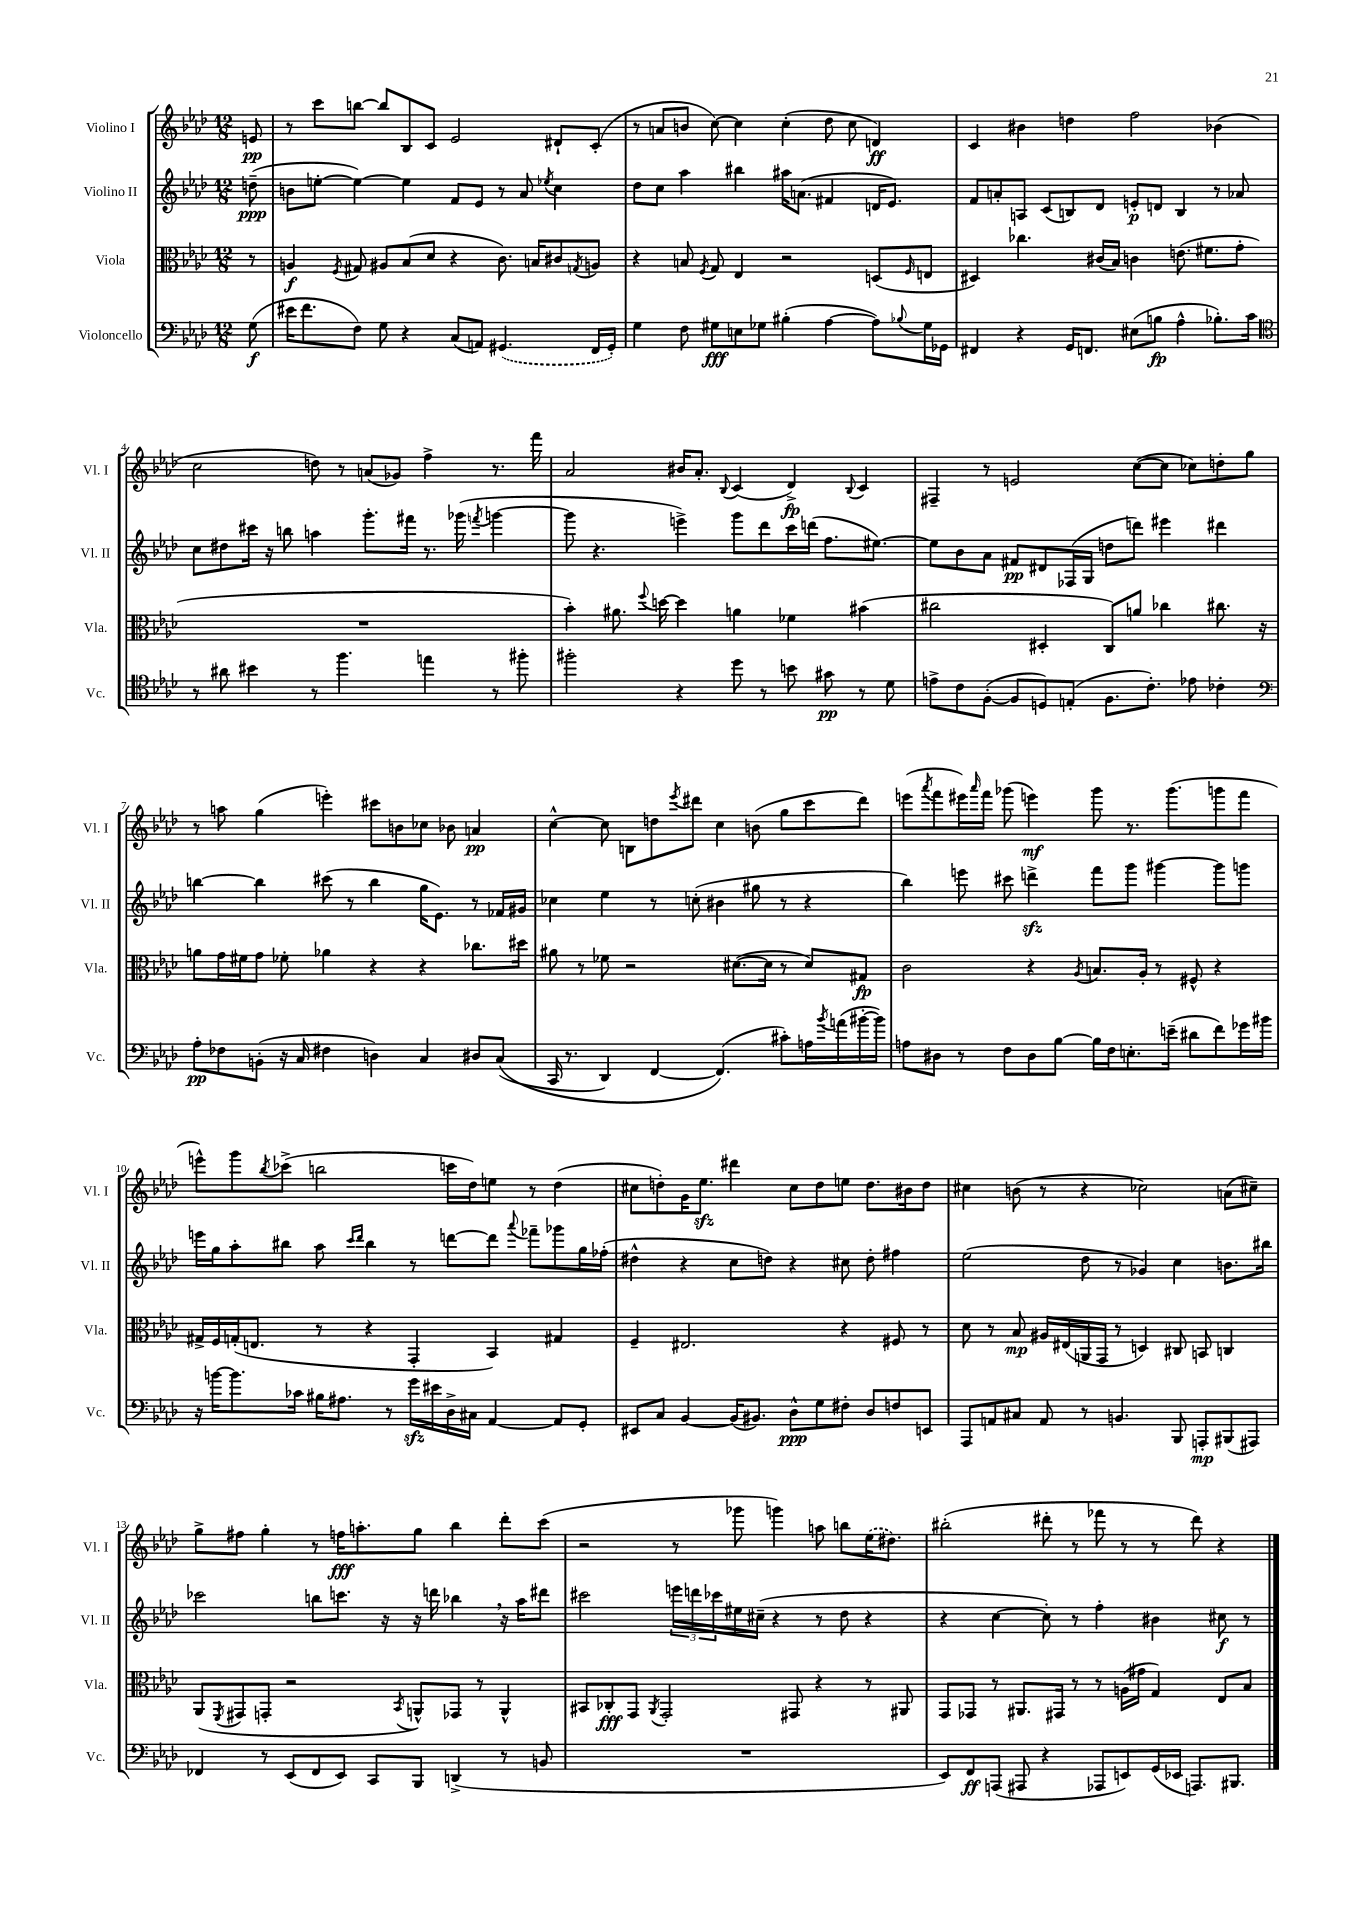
<<
\new StaffGroup <<
\new Staff = "s0" \with { instrumentName = "Violino I" shortInstrumentName = "Vl. I" } {
    \clef treble \key aes \major \numericTimeSignature \time 12/8 \partial 8
    e'8\pp |
    r8 c'''8 b''8~ b''8 bes8 c'8 ees'2 dis'8-! c'8-.( |
    r8 a'8 b'8 c''8~) c''4 c''4-.( des''8 c''8 d'4\ff) |
    c'4 bis'4 d''4 f''2 bes'4( |
    c''2 d''8) r8 a'8( ges'8) f''4-> r8. f'''16 |
    aes'2 bis'16 aes'8.-. \appoggiatura { bes8 } c'4( des'4->\fp) \appoggiatura { bes8 } c'4 |
    fis4-- r8 e'2 c''8~( c''8 ces''8) d''8-. g''8 |
    r8 a''8 g''4( e'''4-.) cis'''8 b'8 ces''8 bes'8 a'4\pp |
    c''4~-^ c''8 b8 d''8 \acciaccatura { ees'''8 } dis'''8 c''4 b'8( g''8 c'''8 dis'''8) |
    e'''8( \acciaccatura { aes'''8 } f'''8 eis'''16) \grace { aes'''16 } f'''16 ges'''8( e'''4\mf) ges'''8 r8. ges'''8.( g'''8 f'''8 |
    e'''8-^) g'''8 \acciaccatura { bes''8 } ces'''8->( b''2 c'''16 des''16) e''8 r8 des''4( |
    cis''8 d''8-.) g'16 ees''8.\sfz dis'''4 cis''8 d''8 e''8 d''8. bis'16 d''8 |
    cis''4 b'8( r8 r4 ces''2) a'8( cis''8--) |
    g''8-> fis''8 g''4-. r8 f''16\fff a''8.-. g''8 bes''4 des'''8-. c'''8( |
    r2 r8 ges'''8 g'''4) a''8 b''8 \once \slurDashed ees''16( dis''8.) |
    bis''2-.( dis'''8-. r8 fes'''8 r8 r8 dis'''8) r4 \bar "|." |
}
\new Staff = "s1" \with { instrumentName = "Violino II" shortInstrumentName = "Vl. II" } {
    \clef treble \key aes \major \numericTimeSignature \time 12/8 \partial 8
    d''8--\ppp( |
    b'8 e''8~-. e''4~) e''4 f'8 ees'8 r8 aes'8 \acciaccatura { ees''8 } c''4 |
    des''8 c''8 aes''4 bis''4 ais''16 a'8.( fis'4 d'16 ees'8.) |
    f'8 a'8-. a8 c'8( b8) des'8 e'8-.\p d'8 b4 r8 aes'8 |
    c''8 dis''8 cis'''16 r16 b''8 a''4 g'''8.-. fis'''16 r8. ges'''16( \acciaccatura { f'''8 } g'''4~ |
    g'''8 r4. e'''4->) g'''8 des'''8 c'''16 d'''16( f''8. eis''8.~) |
    eis''8 bes'8 aes'8 fis'8\pp dis'8 fes16( g16 d''8 d'''8) eis'''4 dis'''4 |
    b''4~ b''4 cis'''8( r8 b''4 g''16 ees'8.) r8 fes'16 gis'16 |
    ces''4 ees''4 r8 c''8-.( bis'4 gis''8 r8 r4 |
    bes''4) e'''8 cis'''8 d'''4->\sfz f'''8 g'''8 gis'''4~ gis'''8 g'''8 |
    e'''16 g''16 aes''8-. bis''8 aes''8 \grace { c'''16 des'''16 } bis''4 r8 d'''8~ d'''8 \appoggiatura { aes'''8 } fes'''8-- ges'''8 g''16 fes''16-.( |
    dis''4-^ r4 c''8 d''8) r4 cis''8 d''8-. fis''4 |
    ees''2( des''8 r8 ges'4) c''4 b'8. bis''16 |
    ces'''2 b''8 c'''8. r16 r16 d'''16 bes''4 \breathe r16 aes''16 dis'''8 |
    cis'''2 \tuplet 3/2 { e'''16 d'''16 ces'''16 } eis''16 cis''16--( r4 r8 des''8 r4 |
    r4 c''4~ c''8-.) r8 f''4-. bis'4 cis''8\f r8 \bar "|." |
}
\new Staff = "s2" \with { instrumentName = "Viola" shortInstrumentName = "Vla." } {
    \clef alto \key aes \major \numericTimeSignature \time 12/8 \partial 8
    r8 |
    a4\f \acciaccatura { f8 } gis8 ais8 bes8( des'8 r4 c'8.) b16 cis'8 \acciaccatura { g8 } a8 |
    r4 b8 \acciaccatura { f8 } g8 ees4 r2 d8( \grace { f16 } e8 |
    dis4) ces''4. cis'16( bes16) c'4 e'8.( fis'8. g'8-. |
    R1. |
    bes'4-.) ais'8. \appoggiatura { f''8 } d''16~ d''4 a'4 fes'4 bis'4( |
    cis''2 dis4-. c8) a'8 ces''4 cis''8. r16 |
    a'8 g'16 fis'16 g'8 fes'8-. aes'4 r4 r4 ces''8. dis''16 |
    ais'8 r8 fes'8 r2 dis'8.~( dis'16 r8 dis'8) gis8\fp |
    c'2 r4 \acciaccatura { aes8 } b8. aes16-. r8 fis8-^ r4 |
    gis16-> f16 g16-.( e8. r8 r4 g,4-. bes,4) gis4 |
    f4-- eis2. r4 fis8 r8 |
    des'8 r8 bes8\mp ais16 eis16( a,16 g,16 r8 d4) cis8 b,8 c4 |
    aes,8( \acciaccatura { f,8 } gis,8 g,8-. r2 \acciaccatura { bes,8 } a,8-^) ges,8 r8 a,4-^ |
    bis,8 ces8-.\fff g,8 \acciaccatura { aes,8 } g,2-. gis,8 r4 r8 ais,8 |
    g,8 ges,8 r8 ais,8. gis,16 r8 r8 a16( gis'16 g4) ees8 bes8 \bar "|." |
}
\new Staff = "s3" \with { instrumentName = "Violoncello" shortInstrumentName = "Vc." } {
    \clef bass \key aes \major \numericTimeSignature \time 12/8 \partial 8
    g8\f( |
    eis'16 f'8. f8) g8 r4 c8( a,8) \once \slurDashed gis,4.( f,16 gis,16-.) |
    g4 f8 gis8\fff e8 ges8 bis4-.( aes4~ aes8) \appoggiatura { bes8 } ges16 ges,16 |
    fis,4 r4 g,16 f,8. eis8( b8\fp aes4-^ bes8.-.) c'16 |
    \clef tenor r8 ais'8 bis'4 r8 f''4. e''4 r8 fis''8-. |
    fis''2-. r4 des''8 r8 b'8 gis'8\pp r8 des'8 |
    e'8-> c'8 f8~-.( f8 d8) e8-.( f8. c'8.-.) ees'8 ces'4-. |
    \clef bass aes8-.\pp fes8 b,8-.( r16 c16 fis4 d4) c4 dis8 c8(\( |
    c,16 r8. des,4) f,4~ f,4.(\) cis'8-.) a16 \acciaccatura { bes'8 } a'16( bis'16~-. bis'16) |
    a8 dis8 r8 f8 dis8 bes8~ bes16 f16 e8.-. e'16--( dis'8 f'8) ges'16 bis'16 |
    r16 b'16~ b'8. ces'16 bis16 ais8. r8 g'16\sfz eis'16 des16-> cis16 aes,4~ aes,8 g,8-. |
    eis,8 c8 bes,4~ bes,16( bis,8.) des8-^\ppp g8 fis8-. des8 f8 e,8 |
    aes,,8 a,8 cis8 a,8 r8 b,4. bes,,8 a,,8-.\mp bis,,8( ais,,8) |
    fes,4 r8 ees,8( fes,8 ees,8) c,8 bes,,8 d,4->( r8 b,8 |
    R1. |
    ees,8) f,8\ff a,,8( ais,,8 r4 aes,,8 e,8) g,16( ees,16 a,,8.) bis,,8. \bar "|." |
}
>>
>>
